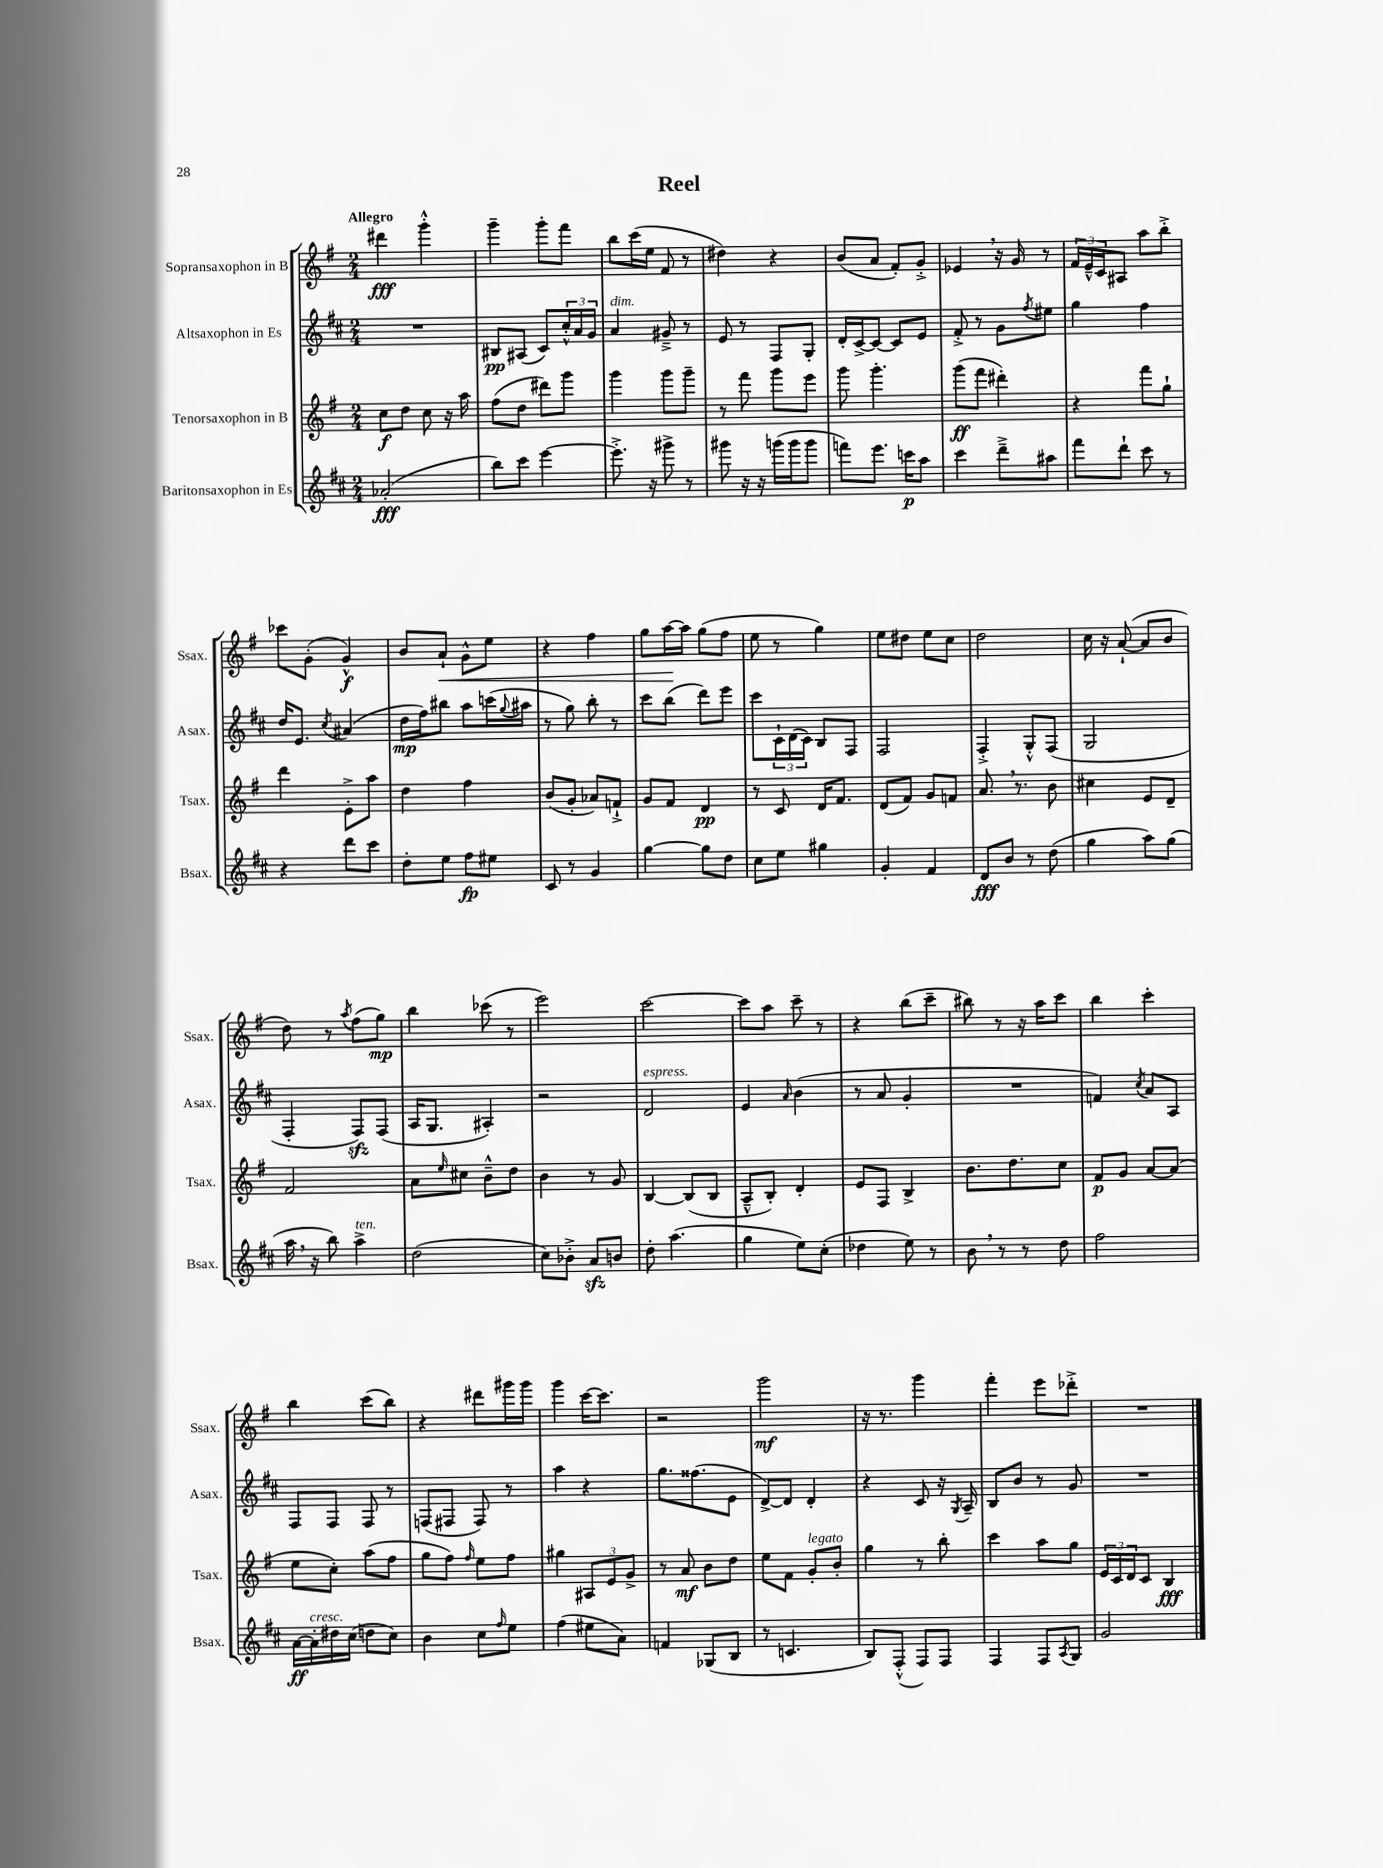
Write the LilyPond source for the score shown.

\header { title = "Reel" }
<<
\new StaffGroup <<
\new Staff = "s0" \with { instrumentName = "Sopransaxophon in B" shortInstrumentName = "Ssax." } {
    \clef treble \key g \major \numericTimeSignature \time 2/4 \tempo "Allegro"
    dis'''4\fff g'''4-.-^ |
    g'''4-- g'''8-. fis'''8 |
    b''8 c'''16( e''16 fis'8 r8 |
    dis''4) r4 |
    b'8( a'8 fis'8-.) g'8-.-> |
    ees'4 \breathe r16 g'16 r8 |
    \tuplet 3/2 { fis'16 e'16---^ c'16 } ais8 a''8 b''8-.-> |
    ces'''8 g'8-.( g'4-^\f) |
    b'8 a'8-!\< g'8-^ e''8 |
    r4 fis''4 |
    g''8 a''16~\! a''16 g''8( fis''8 |
    e''8 r8 g''4) |
    e''8 dis''8 e''8 c''8 |
    d''2 |
    c''16 r16 a'8~-!( a'8 b'8 |
    d''8) r8 \acciaccatura { a''8 } fis''8( g''8\mp) |
    b''4 ces'''8( r8 |
    e'''2) |
    c'''2~ |
    c'''8 a''8 c'''8-- r8 |
    r4 b''8( c'''8-- |
    bis''8) r8 r16 a''16 c'''8 |
    b''4 c'''4-. |
    b''4 c'''8( b''8) |
    r4 dis'''8 gis'''16 gis'''16 |
    g'''4 c'''16~ c'''8. |
    r2 |
    g'''2\mf |
    r16 r8. g'''4 |
    fis'''4-. e'''8 des'''8-.-> |
    R2 \bar "|." |
}
\new Staff = "s1" \with { instrumentName = "Altsaxophon in Es" shortInstrumentName = "Asax." } {
    \clef treble \key d \major \numericTimeSignature \time 2/4
    R2 |
    bis8\pp ais8( cis'8) \tuplet 3/2 { cis''16-.-^ a'16 g'16 } |
    a'4^\markup { \italic "dim." } gis'8---> r8 |
    e'8 r8 fis8 g8-. |
    d'16-. cis'16~-> cis'8~ cis'8 e'8 |
    fis'8-.-> r8 g'8 \acciaccatura { fis''8 } eis''8 |
    g''4 fis''4 |
    d''16 e'8. \acciaccatura { cis''8 } ais'4( |
    d''16\mp fis''16) bis''8 a''8 c'''16( \appoggiatura { g''8 } ais''16 |
    r8 g''8) b''8-. r8 |
    cis'''8 b''8( d'''8) e'''8 |
    cis'''8 \tuplet 3/2 { cis'16-! d'16( cis'16) } b8 fis8 |
    fis2 |
    fis4-.-> g8-.-^ fis8( |
    g2 |
    fis4-. fis8\sfz) fis8( |
    a16 g8. ais4-.) |
    r2 |
    d'2^\markup { \italic "espress." } |
    e'4 \grace { a'16 } b'4( |
    r8 a'8 g'4-. |
    R2 |
    f'4) \acciaccatura { cis''8 } a'8 a8 |
    fis8 fis8 fis8 r8 |
    f8( fis8 fis8) r8 |
    a''4 r4 |
    g''8. fisis''8.( e'8 |
    d'8~->) d'8 d'4-. |
    r4 cis'8 r16 \acciaccatura { g8 } a16-- |
    b8 b'8 r8 g'8 |
    R2 \bar "|." |
}
\new Staff = "s2" \with { instrumentName = "Tenorsaxophon in B" shortInstrumentName = "Tsax." } {
    \clef treble \key g \major \numericTimeSignature \time 2/4
    c''8\f d''8 c''8 r16 a''16 |
    fis''8( d''8 dis'''8) g'''8 |
    g'''4 g'''8 g'''8-- |
    r8 fis'''8 g'''8 e'''8 |
    g'''8 g'''4.-. |
    g'''8\ff( fis'''8 dis'''4-.) |
    r4 fis'''8 g''8-! |
    d'''4 e'8-.-> a''8 |
    d''4 fis''4 |
    b'8( g'8-. aes'8) f'8-!-> |
    g'8 fis'8 d'4\pp |
    r8 c'8 d'16 fis'8. |
    d'8( fis'8) g'8 f'8 |
    a'8. \breathe r8. b'8 |
    cis''4 e'8 d'8-- |
    fis'2 |
    a'8 \grace { e''16 } cis''8 b'8---^ d''8 |
    b'4 r8 g'8 |
    b4~ b8( b8 |
    a8---^ b8-.) d'4-. |
    e'8 fis8 b4-> |
    b'8. d''8. c''8 |
    fis'8\p g'8 a'8~ a'8( |
    e''8 c''8-.) a''8( fis''8 |
    g''8 fis''8) \grace { fis''16 } e''8 fis''8 |
    gis''4 \tuplet 3/2 { ais8 e'8 g'8-> } |
    r8 a'8\mf b'8 d''8 |
    e''8 fis'8 g'8-.^\markup { \italic "legato" } b'8-. |
    g''4 r8 b''8-. |
    c'''4 a''8 g''8 |
    \tuplet 3/2 { e'16 c'16 d'16 } c'8 b4\fff \bar "|." |
}
\new Staff = "s3" \with { instrumentName = "Baritonsaxophon in Es" shortInstrumentName = "Bsax." } {
    \clef treble \key d \major \numericTimeSignature \time 2/4
    aes'2-.\fff( |
    b''8) cis'''8 e'''4~ |
    e'''8.-.-> r16 gis'''8-> r8 |
    gis'''8 r16 r16 g'''16( g'''16 g'''8 |
    f'''8) e'''8. c'''16\p a''8 |
    cis'''4 d'''8---> ais''8 |
    fis'''8 d'''8-! cis'''8 r8 |
    r4 d'''8 cis'''8 |
    d''8-. e''8 fis''8\fp eis''8 |
    cis'8 r8 g'4 |
    g''4~ g''8 d''8 |
    cis''8 e''8 gis''4 |
    g'4-. fis'4 |
    d'8\fff b'8 r8 d''8( |
    g''4 a''8) g''8( |
    a''16 \breathe r16 b''8) a''4->^\markup { \italic "ten." } |
    d''2( |
    cis''8) bes'8-.-> a'8\sfz b'8 |
    d''8-. a''4.( |
    g''4 e''8) cis''8-.( |
    des''4 e''8) r8 |
    b'8 \breathe r8 r8 d''8 |
    fis''2 |
    a'16~\ff a'16-.^\markup { \italic "cresc." } dis''16 cis''16( d''8 cis''8) |
    b'4 cis''8 \grace { fis''16 } e''8 |
    fis''4( eis''8 a'8) |
    f'4 ges8( b8 |
    r8 c'4. |
    b8) fis8-.-^( fis8) fis8 |
    fis4 fis8 \acciaccatura { a8 } g8 |
    g'2 \bar "|." |
}
>>
>>
\layout { \context { \Score \remove "Bar_number_engraver" } }
